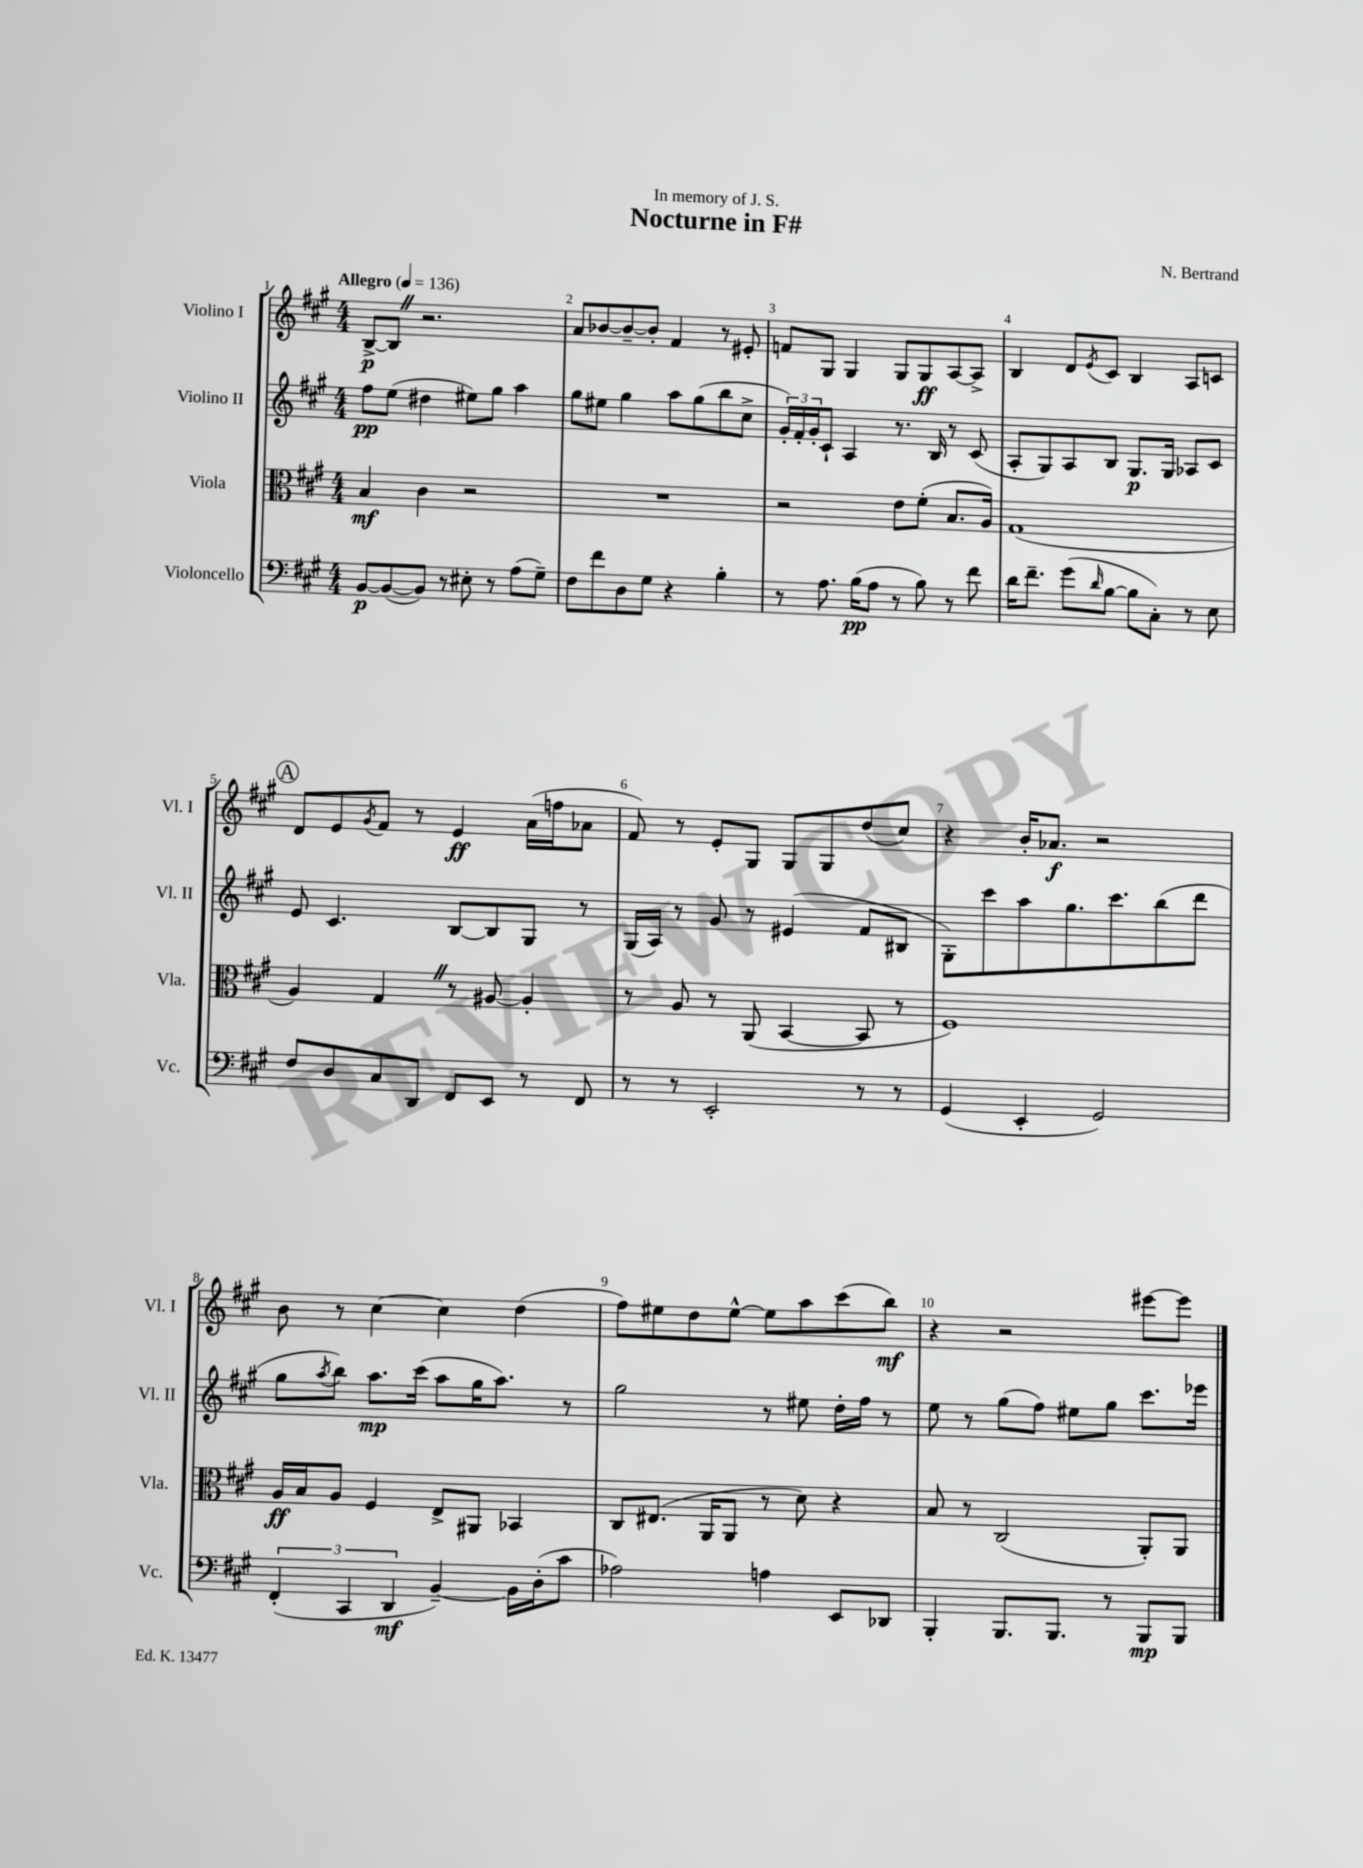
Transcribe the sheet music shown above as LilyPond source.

\header { title = "Nocturne in F#" composer = "N. Bertrand" dedication = "In memory of J. S." }
<<
\new StaffGroup <<
\new Staff = "s0" \with { instrumentName = "Violino I" shortInstrumentName = "Vl. I" } {
    \clef treble \key a \major \numericTimeSignature \time 4/4 \tempo "Allegro" 4 = 136
    b8~->\p b8 \once \override BreathingSign.text = \markup { \musicglyph "scripts.caesura.straight" } \breathe r2. |
    a'8 bes'8~ bes'8~-- bes'8-. fis'4 r8 eis'8-. |
    f'8 gis8 gis4 gis8 gis8\ff a8~ a8-> |
    b4 d'8 \acciaccatura { e'8 } cis'8 b4 a8 c'8 |
    \mark \markup { \circle "A" } d'8 e'8 \acciaccatura { gis'8 } fis'8 r8 e'4\ff a'16( f''16 aes'8 |
    fis'8) r8 e'8-. gis8 gis8 gis8 d''8( cis''8) |
    r4 b'16-. aes'8.\f r2 |
    b'8 r8 cis''4~ cis''4 d''4( |
    fis''8) eis''8 d''8 eis''8~-^ eis''8 a''8 cis'''8( b''8\mf) |
    r4 r2 eis'''8~ eis'''8 \bar "|." |
}
\new Staff = "s1" \with { instrumentName = "Violino II" shortInstrumentName = "Vl. II" } {
    \clef treble \key a \major \numericTimeSignature \time 4/4
    fis''8\pp e''8( dis''4 eis''8) gis''8 a''4 |
    gis''8 eis''8 gis''4 a''8 gis''8( b''8 cis''8-> |
    \tuplet 3/2 { gis'16-.) fis'16-. gis'16-. } cis'8-! a4 r8. b16 r8 cis'8( |
    a8-. gis8) a8 b8 gis8.\p gis16 aes8 cis'8 |
    \mark \markup { \circle "A" } e'8 cis'4. b8~ b8 gis8 r8 |
    gis16( a16) r8 gis'8 r8 eis'4( fis'8 bis8 |
    gis8-.) cis'''8 a''8 gis''8. cis'''8. b''8( d'''8 |
    gis''8 \acciaccatura { a''8 } b''8) a''8.\mp cis'''16( a''8 gis''16 a''8.) r8 |
    gis''2 r8 eis''8 d''16-. fis''16 r8 |
    e''8 r8 gis''8( fis''8) eis''8 gis''8 cis'''8. ees'''16 \bar "|." |
}
\new Staff = "s2" \with { instrumentName = "Viola" shortInstrumentName = "Vla." } {
    \clef alto \key a \major \numericTimeSignature \time 4/4
    b4\mf cis'4 r2 |
    R1 |
    r2 e'8 fis'8-.( b8. a16) |
    gis1( |
    \mark \markup { \circle "A" } a4) gis4 \once \override BreathingSign.text = \markup { \musicglyph "scripts.caesura.straight" } \breathe r8 ais8~ ais4-. |
    r8 a8 r8 a,8( b,4~ b,8 r8 |
    fis1) |
    a16\ff b16 a8 fis4 e8-> ais,8 bes,4 |
    cis8 eis8.( a,16 a,8 r8 d'8) r4 |
    b8 r8 cis2( a,8-.) a,8 \bar "|." |
}
\new Staff = "s3" \with { instrumentName = "Violoncello" shortInstrumentName = "Vc." } {
    \clef bass \key a \major \numericTimeSignature \time 4/4
    b,8~\p b,8~( b,8) r8 eis8-. r8 a8( gis8--) |
    fis8 fis'8 d8 gis8 r4 b4-. |
    r8 a8. b16\pp( a8 r8 b8) r8 fis'8 |
    d'16 fis'8.-- gis'8( \grace { d'16 } b8~ b8 cis8-.) r8 e8 |
    \mark \markup { \circle "A" } fis8 d8 cis8 d,8 fis,8 e,8 r8 fis,8 |
    r8 r8 e,2-. r8 r8 |
    gis,4( e,4-. gis,2) |
    \tuplet 3/2 { fis,4-.( cis,4 d,4\mf } b,4~--) b,16 d16-.( cis'8 |
    aes2) a4 e,8 des,8 |
    b,,4-. b,,8. b,,8. r8 b,,8\mp b,,8 \bar "|." |
}
>>
>>
\layout { \context { \Score \override BarNumber.break-visibility = ##(#f #t #t) barNumberVisibility = #all-bar-numbers-visible } }
